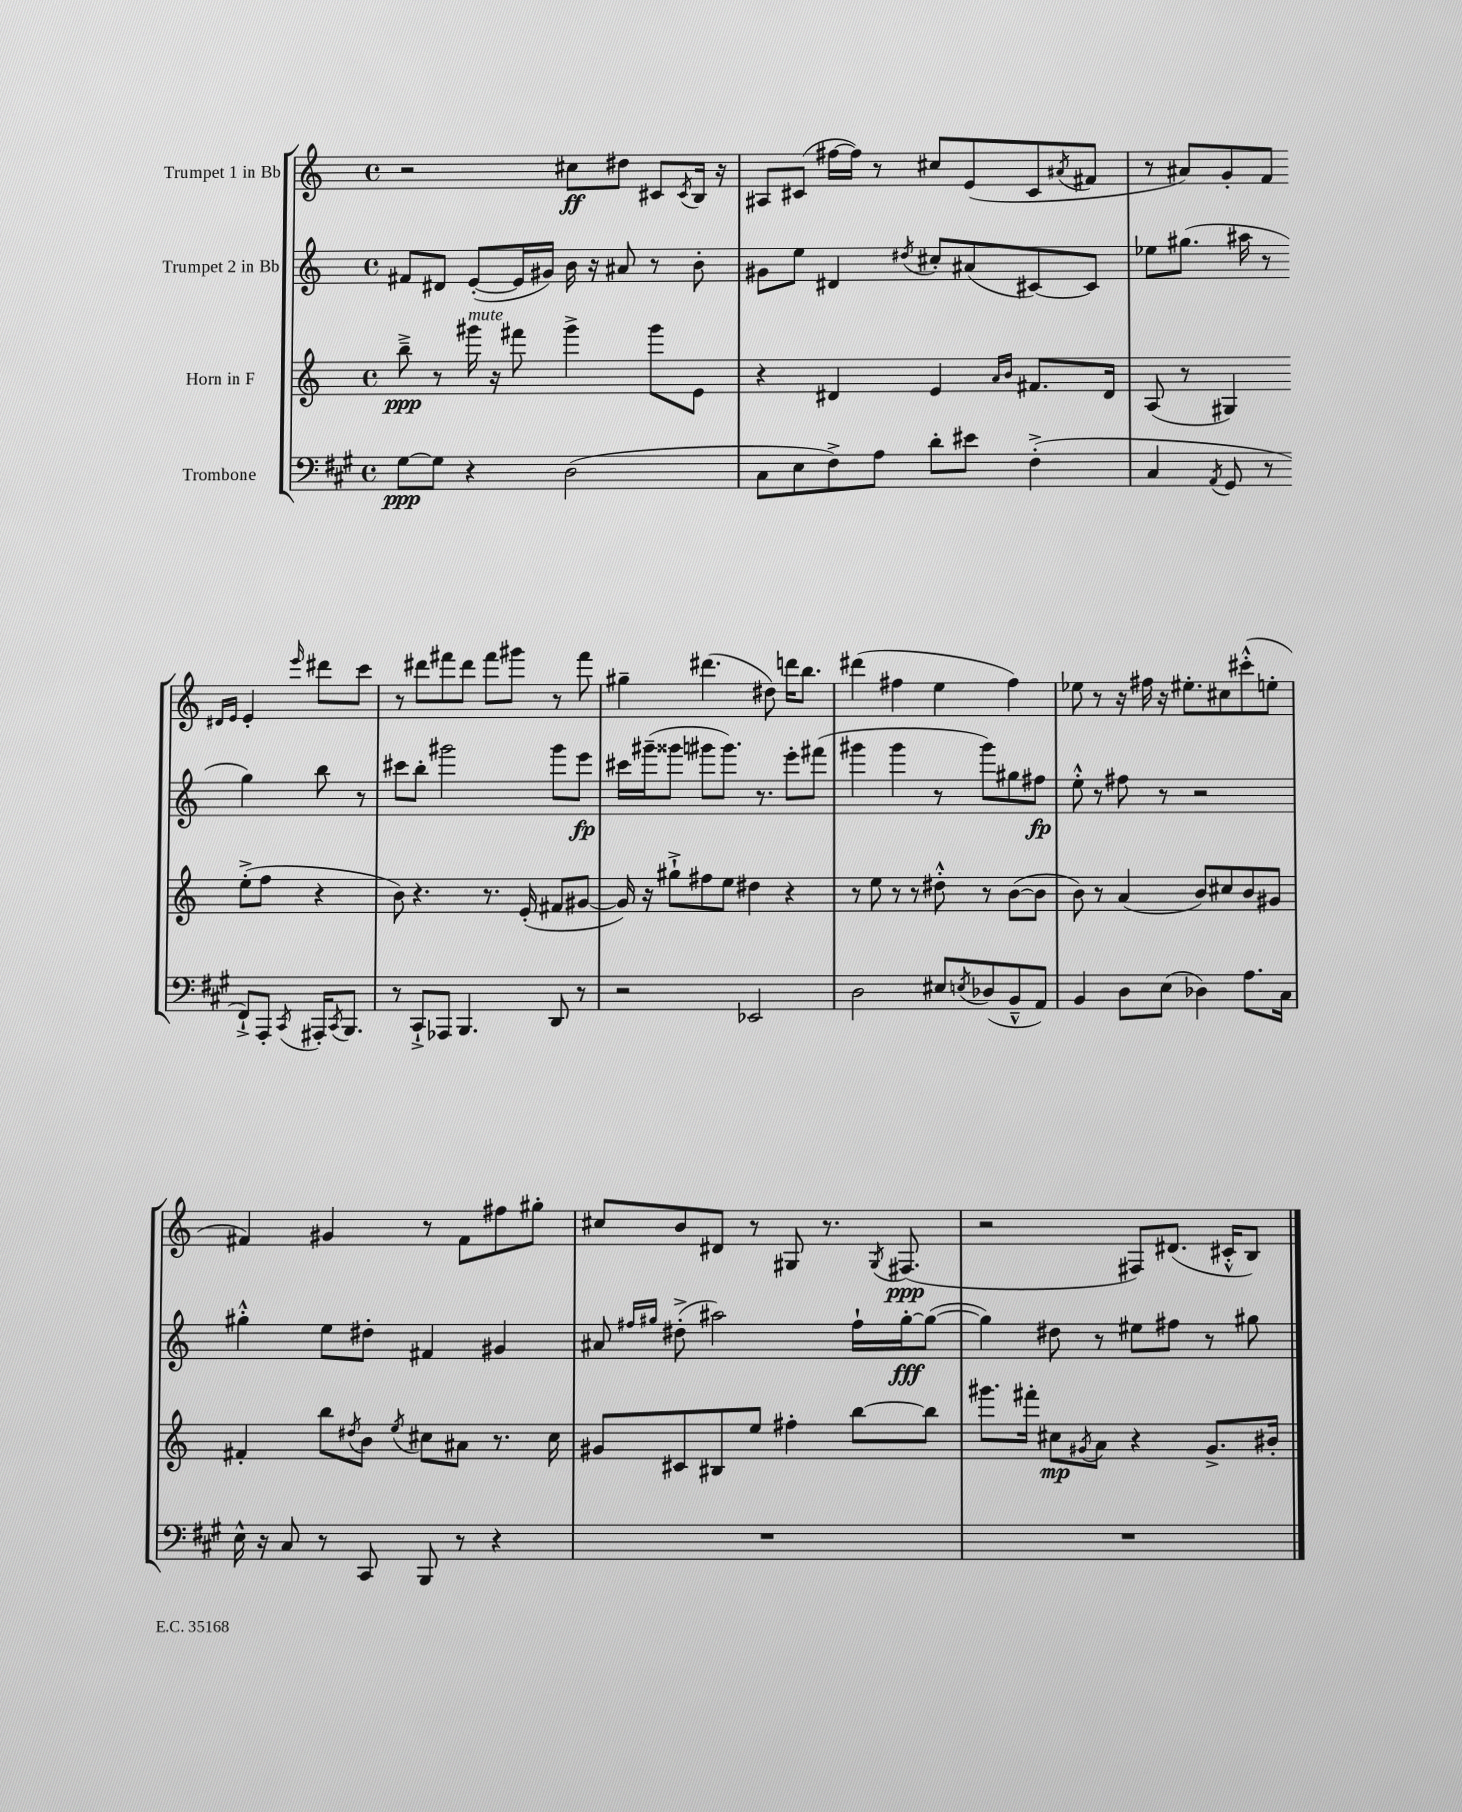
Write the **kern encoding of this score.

**kern	**kern	**kern	**kern
*staff4	*staff3	*staff2	*staff1
*clefF4	*clefG2	*clefG2	*clefG2
*k[f#c#g#]	*k[]	*k[]	*k[]
*M4/4	*M4/4	*M4/4	*M4/4
*met(c)	*met(c)	*met(c)	*met(c)
[8G#\L	8bb~^\	8f#/L	2r
8G#\]J	8r	8d#/J	.
4r	16ggg#\	([8e'/L	.
.	16r	.	.
.	8fff#\	16e/]L	.
.	.	16g#/JJ)	.
(2D\	4ggg#^\	16b\	8cc#\L
.	.	16r	.
.	.	8a#/	8dd#\J
.	8ggg#\L	8r	8c#/L
.	.	.	8qc#/
.	8e\J	8b'\	16B/Jk
.	.	.	16r
=	=	=	=
8C#\L	4r	8g#\L	8A#/L
8E\	.	8ee\J	(8c#/J
8F#^\)	4d#/	4d#/	[16ff#\LL
.	.	.	16ff#\]JJ)
8A\J	.	.	8r
.	.	8qdd#/	.
8d'\L	4e/	8cc#'/L	8cc#/L
8e#\J	.	(8a#/	(8e/
.	16qqa/LL	.	.
.	16qqb/JJ	.	.
(4F#'^\	8.f#/L	[8c#/)	8c#/
.	.	.	8qa#/
.	.	8c#/]J	8f#/J
.	16d#/Jk	.	.
=	=	=	=
4C#/	(8A/	8ee-\L	8r
.	8r	(8.gg#\J	8a#/L)
8qAA/	.	.	.
8GG#/	4G#/)	.	8g'/
.	.	16aa#\	.
8r	.	8r	8f/J
.	.	.	16qqd#/LL
.	.	.	16qqe/JJ
8FF#`^/L)	(8ee'^\L	4gg#\)	4e'/
8AAA'/J	8ff\J	.	.
8qCC#/	.	.	16qqeee/
16AAA#'/LK	4r	8bb\	8ddd#\L
8qCC#/	.	.	.
8.BBB/J	.	.	.
.	.	8r	8ccc\J
=	=	=	=
8r	8b\)	8ccc#\L	8r
8CC#`^/L	4.r	8bb'\J	8ddd#\L
8AAA-/J	.	2ggg#\	8fff#\
4.BBB/	.	.	8ddd#\J
.	8.r	.	8fff#\L
.	.	.	8ggg#\J
.	(16e'/	.	.
8DD/	8f#/L	8ggg#\L	8r
8r	[8g#/J	8eee\J	8fff#\
=	=	=	=
2r	16g#/])	16ccc#\LL	4gg#~\
.	16r	(16ggg#~\J	.
.	8gg#`^\L	8ggg##\J	.
.	8ff#\	8ggg#\L	(4.ddd#\
.	8ee\J	8.ggg#\J)	.
2EE-/	4dd#\	.	.
.	.	8.r	.
.	.	.	8dd#\)
.	4r	8eee'\L	16ddd\LK
.	.	.	8.bb\J
.	.	(8fff#\J	.
=	=	=	=
2D\	8r	4ggg#\	(4ddd#\
.	8ee\	.	.
.	8r	4ggg#\	4ff#\
.	8r	.	.
8E#/L	8dd#'^^\	8r	4ee\
8qE/	.	.	.
(8D-/	8r	8ggg#\L)	.
8BB~^^/	([8b\L	8gg#\	4ff#\)
8AA/J)	8b\]J	8ff#\J	.
=	=	=	=
4BB/	8b\)	8ee'^^\	8ee-\
.	8r	8r	8r
8D\L	(4a/	8ff#\	16r
.	.	.	16ff#\
(8E\J	.	8r	16r
.	.	.	8.ee#'\L
4D-\)	8b/L)	2r	.
.	8cc#/	.	8cc#\
8.A\L	8b/	.	(8ccc#'^^\
.	8g#/J	.	8ee'\J
16C#\Jk	.	.	.
=	=	=	=
16E^^\	4f#'/	4gg#'^^\	4f#/)
16r	.	.	.
8C#/	.	.	.
8r	8bb\L	8ee\L	4g#/
.	8qdd#/	.	.
8CC#/	8b\J	8dd#'\J	.
.	8qee/	.	.
8BBB/	8cc#\L	4f#/	8r
8r	8a#\J	.	8f#\L
4r	8.r	4g#/	8ff#\
.	.	.	8gg#'\J
.	16cc#\	.	.
=	=	=	=
1r	8g#/L	8a#/	8cc#/L
.	.	16qqff#/LL	.
.	.	16qqgg#/JJ	.
.	8c#/	(8dd#'^\	8b/
.	8B#/	2aa#\)	8d#/J
.	8ee/J	.	8r
.	4ff#'\	.	8G#/
.	.	.	8.r
.	[8bb\L	16ff#`\LL	.
.	.	.	8qG#/
.	.	[16gg#'\J	(8.F#/
.	8bb\]J	(8gg#\_J	.
=	=	=	=
1r	8.ggg#\L	4gg#\])	2r
.	16fff#'\Jk	.	.
.	8cc#\L	8dd#\	.
.	8qg#/	.	.
.	8a\J	8r	.
.	4r	8ee#\L	8F#/L)
.	.	8ff#\J	(8.d#/J
.	8.g#^/L	8r	.
.	.	.	16c#'^^/LK
.	.	8gg#\	8B/J)
.	16b#'/Jk	.	.
==	==	==	==
*-	*-	*-	*-
